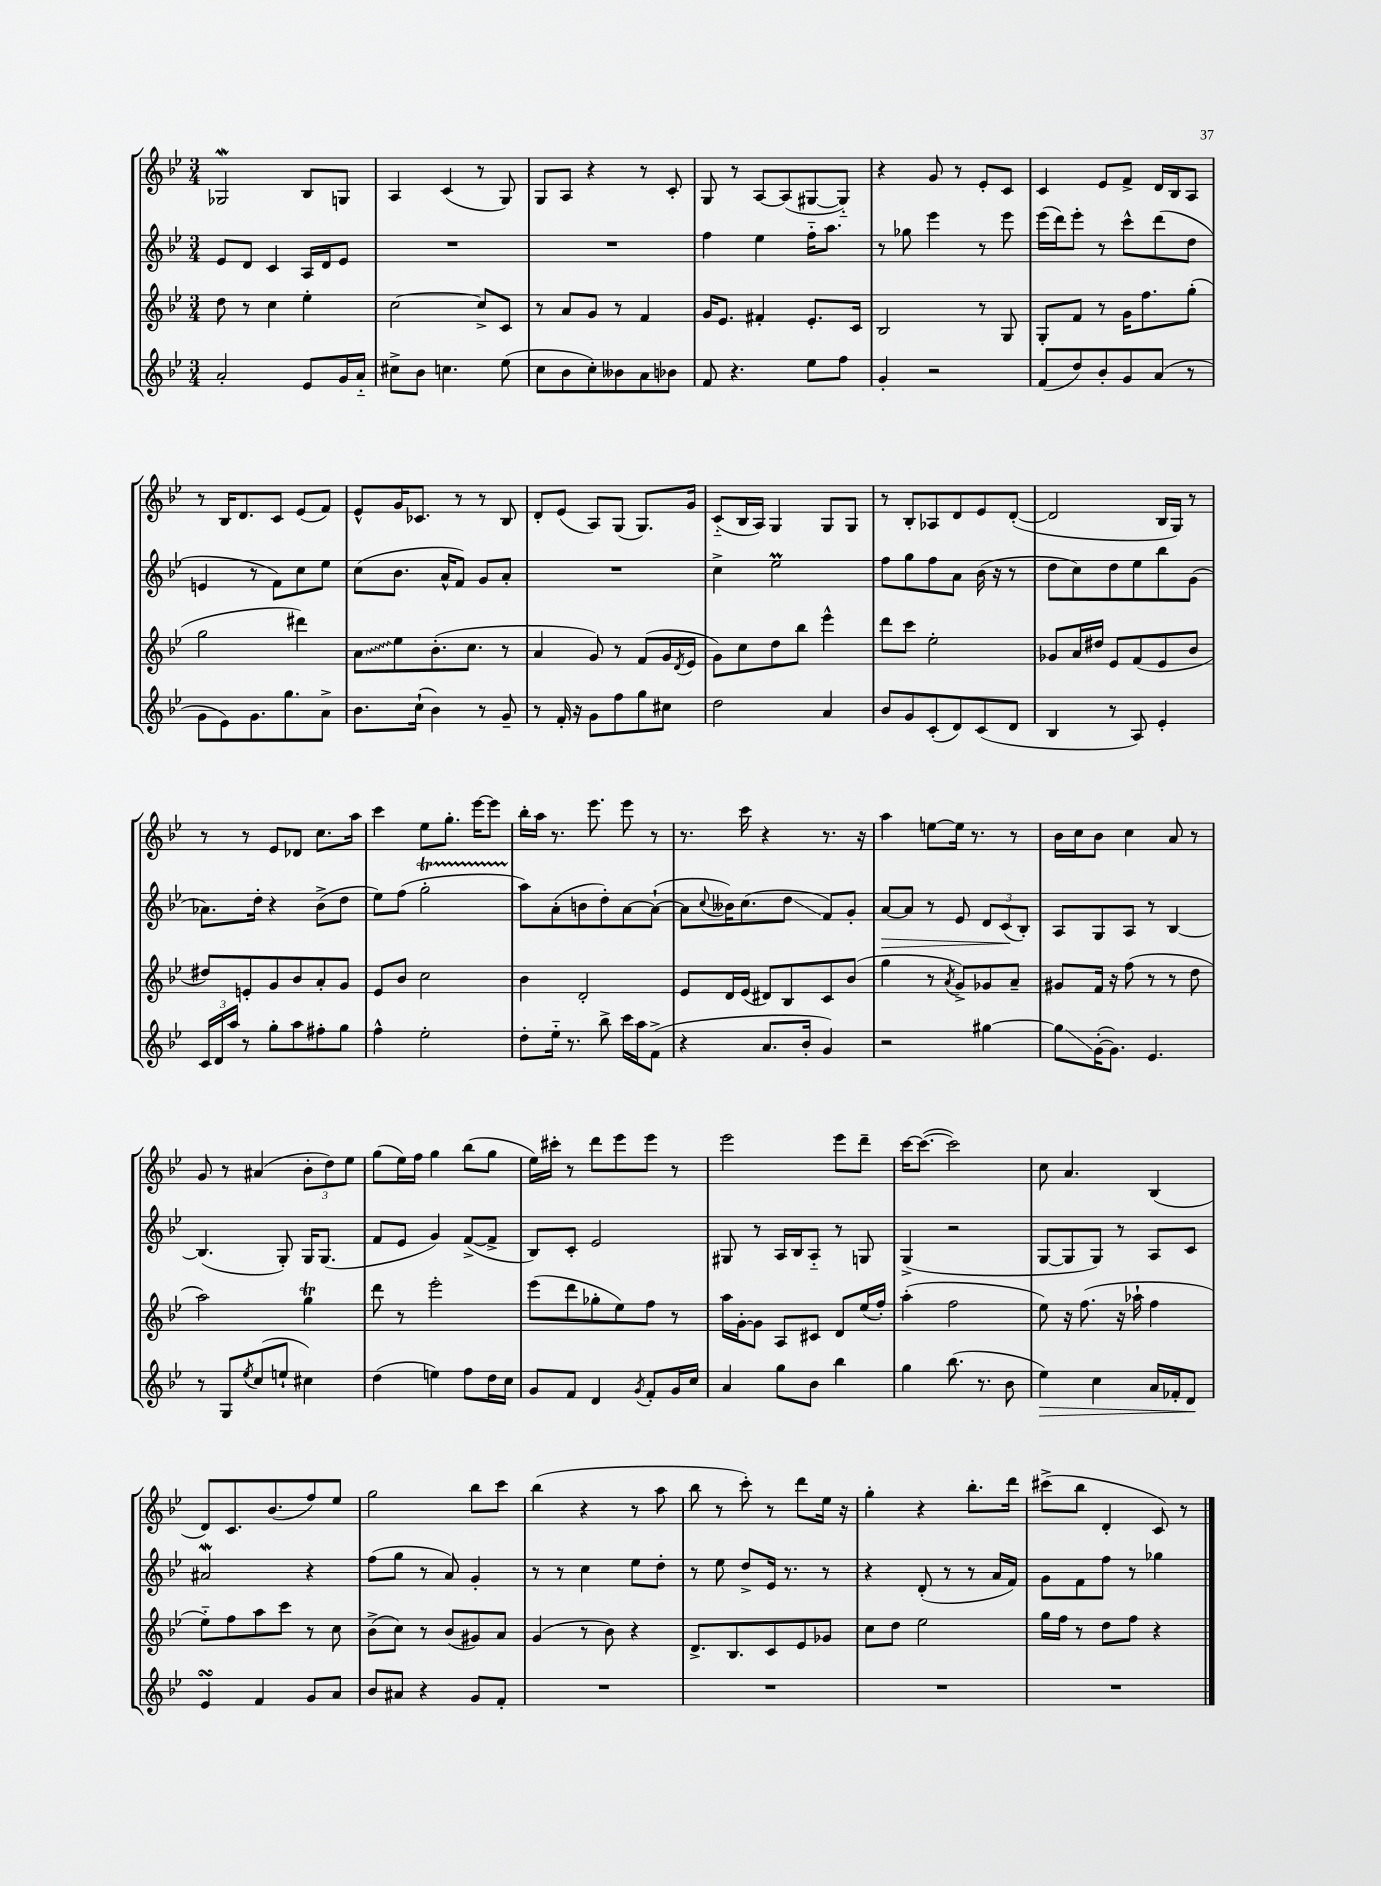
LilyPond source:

<<
\new StaffGroup <<
\new Staff = "s0" {
    \clef treble \key bes \major \numericTimeSignature \time 3/4
    ges2\mordent bes8 g8 |
    a4 c'4( r8 g8) |
    g8 a8 r4 r8 c'8-. |
    g8 r8 a8~ a8( gis8~ gis8-_) |
    r4 g'8 r8 ees'8-. c'8 |
    c'4 ees'8 f'8-> d'16 bes16 a8 |
    r8 bes16 d'8. c'8 ees'8( f'8) |
    ees'8-^ g'16 ces'8. r8 r8 bes8 |
    d'8-. ees'8( a8) g8( g8.) g'16 |
    c'8-_( bes16 a16) g4 g8 g8 |
    r8 bes8-. aes8 d'8 ees'8 d'8~-.( |
    d'2 bes16 g16) r8 |
    r8 r8 ees'8 des'8 c''8. a''16 |
    c'''4 ees''8 g''8.-. ees'''16~ ees'''8 |
    bes''16-. a''16 r8. ees'''8. ees'''8 r8 |
    r8. c'''16 r4 r8. r16 |
    a''4 e''8~ e''16 r8. r8 |
    bes'16 c''16 bes'8 c''4 a'8 r8 |
    g'8 r8 ais'4( \tuplet 3/2 { bes'8-. d''8) ees''8 } |
    g''8( ees''16) f''16 g''4 bes''8( g''8 |
    ees''16) cis'''16-. r8 d'''8 ees'''8 ees'''8 r8 |
    ees'''2 ees'''8 d'''8-- |
    c'''16~ c'''8.~( c'''2) |
    c''8 a'4. bes4( |
    d'8) c'8. bes'8.( f''8) ees''8 |
    g''2 bes''8 c'''8 |
    bes''4( r4 r8 a''8 |
    bes''8 r8 c'''8-.) r8 d'''8 ees''16 r16 |
    g''4-. r4 bes''8.-. d'''16 |
    cis'''8->( bes''8 d'4-. c'8) r8 \bar "|." |
}
\new Staff = "s1" {
    \clef treble \key bes \major \numericTimeSignature \time 3/4
    ees'8 d'8 c'4 a16 d'16 ees'8 |
    R2. |
    R2. |
    f''4 ees''4 f''16-_ a''8. |
    r8 ges''8 ees'''4 r8 ees'''8 |
    ees'''16( d'''16) ees'''8-. r8 c'''8-^ d'''8( d''8 |
    e'4 r8 f'8) c''8 ees''8 |
    c''8( bes'8. a'16-^ f'8) g'8 a'8-. |
    R2. |
    c''4-> ees''2\prall |
    f''8 g''8 f''8 a'8 bes'16( r16 r8 |
    d''8 c''8) d''8 ees''8 bes''8 g'8( |
    aes'8.) d''16-. r4 bes'8->( d''8 |
    ees''8) f''8( g''2-.\startTrillSpan |
    a''8\stopTrillSpan) a'8-.( b'8 d''8-.) a'8~ a'8~-!( |
    a'8 \appoggiatura { c''8 } beses'16) c''8.( d''8\glissando f'8) g'8-. |
    a'8~\> a'8 r8 ees'8 \tuplet 3/2 { d'8 c'8\!( bes8-.) } |
    a8 g8 a8 r8 bes4~ |
    bes4.( g8-.) g16 g8.( |
    f'8 ees'8 g'4) f'8~->( f'8-> |
    bes8) c'8-. ees'2 |
    gis8 r8 a16 bes16 a8-_ r8 g8 |
    g4->( r2 |
    g8~ g8 g8) r8 a8 c'8 |
    ais'2\mordent r4 |
    f''8( g''8 r8 a'8) g'4-. |
    r8 r8 c''4 ees''8 d''8-. |
    r8 ees''8 d''8-> ees'16 r8. r8 |
    r4 d'8-.( r8 r8 a'16 f'16) |
    g'8 f'8 f''8 r8 ges''4 \bar "|." |
}
\new Staff = "s2" {
    \clef treble \key bes \major \numericTimeSignature \time 3/4
    d''8 r8 c''4 ees''4-. |
    c''2~ c''8-> c'8 |
    r8 a'8 g'8 r8 f'4 |
    g'16 ees'8. fis'4-. ees'8.-. c'16 |
    bes2 r8 g8 |
    g8-. f'8 r8 g'16 f''8. g''8-.( |
    g''2 dis'''4) |
    \once \override Glissando.style = #'zigzag a'8\glissando ees''8 bes'8.-.( c''8. r8 |
    a'4 g'8) r8 f'8( g'16 \acciaccatura { d'8 } ees'16 |
    g'8) c''8 d''8 bes''8 ees'''4-^ |
    d'''8 c'''8 ees''2-. |
    ges'8 a'16 dis''16 ees'8 f'8( ees'8 bes'8 |
    dis''8) e'8-. g'8 bes'8 a'8-. g'8 |
    ees'8 bes'8 c''2 |
    bes'4 d'2-. |
    ees'8 d'16 ees'16( dis'8) bes8 c'8 bes'8( |
    g''4 r8 \acciaccatura { a'8 } g'8->) ges'8 a'8-- |
    gis'8 f'16 r16 f''8( r8 r8 d''8 |
    a''2) g''4\trill |
    d'''8 r8 ees'''2-. |
    ees'''8( d'''8 ges''8-. ees''8) f''8 r8 |
    a''16 g'16~-. g'8 a8 cis'8 d'8 ees''16( f''16-.) |
    a''4-.( f''2 |
    ees''8) r16 f''8.( r16 aes''16-! f''4 |
    ees''8-_) f''8 a''8 c'''8 r8 c''8 |
    bes'8->( c''8) r8 bes'8( gis'8) a'8 |
    g'4( r8 bes'8) r4 |
    d'8.-> bes8. c'8 ees'8 ges'8 |
    c''8 d''8 ees''2 |
    g''16 f''16 r8 d''8 f''8 r4 \bar "|." |
}
\new Staff = "s3" {
    \clef treble \key bes \major \numericTimeSignature \time 3/4
    a'2-. ees'8 g'16 a'16-_ |
    cis''8-> bes'8 c''4. ees''8( |
    c''8 bes'8 c''8-.) beses'8 a'8 bes'8 |
    f'8 r4. ees''8 f''8 |
    g'4-. r2 |
    f'8( d''8) bes'8-. g'8 a'8( r8 |
    g'8 ees'8) g'8. g''8. a'8-> |
    bes'8. c''16-!( bes'4) r8 g'8-- |
    r8 f'16-. r16 g'8 f''8 g''8 cis''8 |
    d''2 a'4 |
    bes'8 g'8 c'8-.( d'8) c'8( d'8 |
    bes4 r8 a8) ees'4-. |
    \tuplet 3/2 { c'16 d'16 a''16 } r8 g''8-. a''8 fis''8-. g''8 |
    f''4-^ ees''2-. |
    d''8-. ees''16-_ r8. bes''8-> c'''16 a''16 f'8->( |
    r4 a'8. bes'16-. g'4) |
    r2 gis''4~ |
    gis''8\glissando g'16~-.( g'8.) ees'4. |
    r8 g8 \acciaccatura { ees''8 } c''8( e''8-! cis''4) |
    d''4( e''4) f''8 d''16 c''16 |
    g'8 f'8 d'4 \acciaccatura { g'8 } f'8-. g'16 c''16 |
    a'4 g''8 bes'8 bes''4 |
    g''4 bes''8.( r8. bes'8 |
    ees''4\>) c''4 a'16 fes'16-. d'8\! |
    ees'4\turn f'4 g'8 a'8 |
    bes'8 ais'8 r4 g'8 f'8-. |
    R2. |
    R2. |
    R2. |
    R2. \bar "|." |
}
>>
>>
\layout { \context { \Score \remove "Bar_number_engraver" } }
